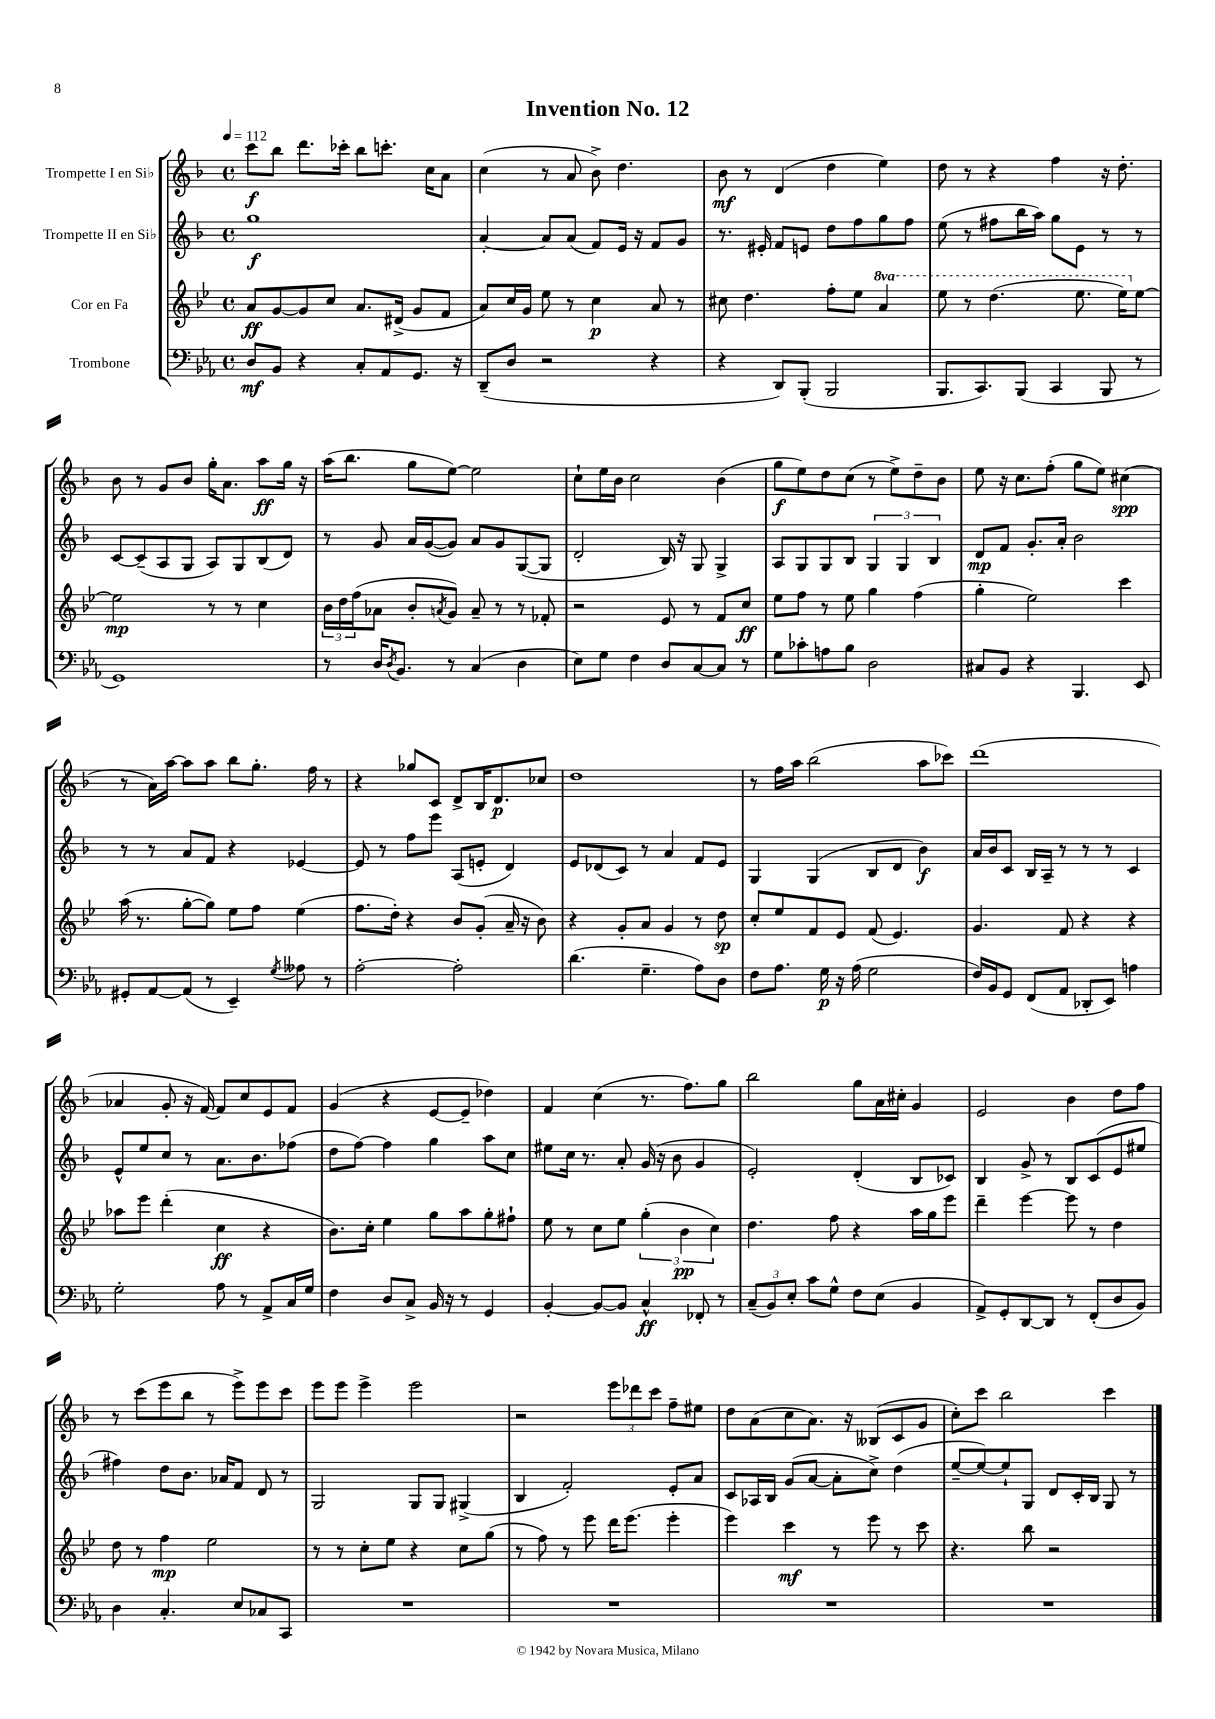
\header { title = "Invention No. 12" }
<<
\new StaffGroup <<
\new Staff = "s0" \with { instrumentName = "Trompette I en Sib" } {
    \clef treble \key f \major \defaultTimeSignature \time 4/4 \tempo 4 = 112
    c'''8\f bes''8 d'''8. ces'''16-. bes''8 c'''8.-. c''16 a'8 |
    c''4( r8 a'8 bes'8->) d''4. |
    bes'8\mf r8 d'4( d''4 e''4) |
    d''8 r8 r4 f''4 r16 d''8.-. |
    bes'8 r8 g'8 bes'8 g''16-. a'8. a''8\ff g''16 r16 |
    a''16( bes''8. g''8 e''8~) e''2 |
    c''8-! e''16 bes'16 c''2 bes'4( |
    g''8\f e''8) d''8 c''8( r8 e''8->) d''8-- bes'8 |
    e''8 r16 c''8. f''8-.( g''8 e''8) cis''4\spp( |
    r8 a'16) a''16~ a''8 a''8 bes''8 g''8.-. f''16 r8 |
    r4 ges''8 c'8 d'8-> bes16 d'8.\p ces''8 |
    d''1 |
    r8 f''16 a''16 bes''2( a''8 ces'''8) |
    d'''1( |
    aes'4 g'8-. r16 f'16~) f'8 c''8 e'8 f'8 |
    g'4( r4 e'8~ e'8-- des''4) |
    f'4 c''4( r8. f''8.) g''8 |
    bes''2 g''8 a'16 cis''16-. g'4 |
    e'2 bes'4 d''8 f''8 |
    r8 c'''8( e'''8 bes''8 r8 e'''8->) e'''8 c'''8 |
    e'''8 e'''8 e'''4-> e'''2 |
    r2 \tuplet 3/2 { e'''8 des'''8 c'''8 } f''8-- eis''8 |
    d''8 a'8( c''8 a'8.) r16 beses8( c'8 g'8 |
    c''8-.) c'''8 bes''2 c'''4 \bar "|." |
}
\new Staff = "s1" \with { instrumentName = "Trompette II en Sib" } {
    \clef treble \key f \major \defaultTimeSignature \time 4/4
    g''1\f |
    a'4~-. a'8 a'8( f'8) e'16 r16 f'8 g'8 |
    r8. eis'16-. f'8 e'8 d''8 f''8 g''8 f''8 |
    e''8( r8 fis''8 bes''16 a''16) g''8 e'8 r8 r8 |
    c'8~ c'8--( a8 g8 a8) g8 bes8( d'8) |
    r8 g'8 a'16 g'16~( g'8) a'8 g'8 g8~( g8 |
    d'2-. bes16) r16 g8 g4-> |
    a8 g8 g8 bes8 \tuplet 3/2 { g4 g4 bes4 } |
    d'8\mp f'8 g'8.-. a'16-. bes'2 |
    r8 r8 a'8 f'8 r4 ees'4~ |
    ees'8 r8 f''8 e'''8 a8( e'8-. d'4) |
    e'8 des'8( c'8) r8 a'4 f'8 e'8 |
    g4 g4( bes8 d'8 bes'4\f) |
    a'16 bes'16 c'8 bes16 a16-- r8 r8 r8 c'4 |
    e'8-^ e''8 c''8 r8 a'8. bes'8. fes''8( |
    d''8 f''8~) f''4 g''4 a''8 c''8 |
    eis''8 c''16 r8. a'8-. g'16( r16 bes'8 g'4 |
    e'2-.) d'4-.( bes8 ces'8) |
    bes4 g'8-> r8 bes8 c'8( e'8 eis''8 |
    fis''4) d''8 bes'8. aes'16 f'8 d'8 r8 |
    g2 g8 g8 gis4->( |
    bes4 f'2-.) e'8-. a'8 |
    c'8 aes16 bes16 g'8( a'8~ a'8-. c''8->) d''4( |
    e''8~-- e''8~) e''8-! g8 d'8 c'16-. bes16 g8 r8 \bar "|." |
}
\new Staff = "s2" \with { instrumentName = "Cor en Fa" } {
    \clef treble \key bes \major \defaultTimeSignature \time 4/4 \set Staff.ottavationMarkups = #ottavation-simple-ordinals
    a'8\ff g'8~ g'8 c''8 a'8. dis'16->( g'8 f'8 |
    a'8) c''16 g'16 ees''8 r8 c''4\p a'8 r8 |
    cis''8 d''4. f''8-. ees''8 \ottava #1 a''4 |
    ees'''8 r8 d'''4.( ees'''8. ees'''16) \ottava #0 ees''8~ |
    ees''2\mp r8 r8 c''4 |
    \tuplet 3/2 { bes'16 d''16 f''16( } aes'8 bes'8-. \acciaccatura { a'8 } g'8) a'8-- r8 r8 fes'8-. |
    r2 ees'8 r8 f'8 c''8\ff |
    ees''8 f''8 r8 ees''8 g''4 f''4( |
    g''4-. ees''2) c'''4 |
    a''16( r8. g''8~-. g''8) ees''8 f''8 ees''4( |
    f''8. d''16-.) r4 bes'8 g'8-.( a'16-- r16 bes'8) |
    r4 g'8-. a'8 g'4 r8 d''8\sp |
    c''8-. ees''8 f'8 ees'8 f'8( ees'4.) |
    g'4. f'8 r4 r4 |
    aes''8 ees'''8 d'''4-.( c''4\ff r4 |
    bes'8.) c''16-. ees''4 g''8 a''8 g''8-. fis''8-! |
    ees''8 r8 c''8 ees''8 \tuplet 3/2 { g''4-.( bes'4\pp c''4) } |
    d''4. f''8 r4 a''16 g''16 ees'''8 |
    d'''4-- ees'''4~ ees'''8 r8 d''4 |
    d''8 r8 f''4\mp ees''2 |
    r8 r8 c''8-. ees''8 r4 c''8 g''8( |
    r8 f''8) r8 ees'''8 d'''16 ees'''8.( ees'''4-. |
    ees'''4) c'''4\mf r8 ees'''8 r8 c'''8 |
    r4. bes''8 r2 \bar "|." |
}
\new Staff = "s3" \with { instrumentName = "Trombone" } {
    \clef bass \key ees \major \defaultTimeSignature \time 4/4
    d8\mf bes,8 r4 c8-. aes,8 g,8. r16 |
    d,8--( d8 r2 r4 |
    r4 d,8) bes,,8-.( bes,,2 |
    bes,,8. c,8.) bes,,8( c,4 bes,,8 r8 |
    g,1) |
    r8 d16 \acciaccatura { d8 } bes,8. r8 c4( d4 |
    ees8) g8 f4 d8 c8~ c8 r8 |
    g8 ces'8-. a8 bes8 d2 |
    cis8 bes,8 r4 bes,,4. ees,8 |
    gis,8-. aes,8~ aes,8( r8 ees,4--) \acciaccatura { g8 } aeses8 r8 |
    aes2~-. aes2-. |
    d'4.( g4.-- aes8) d8 |
    f8 aes8. g16\p r16 aes16( g2 |
    f16) bes,16 g,8 f,8( aes,8 des,8-. ees,8) a4 |
    g2-. aes8 r8 aes,8-> c16 g16 |
    f4 d8 c8-> bes,16 r16 r8 g,4 |
    bes,4~-. bes,8~ bes,8 c4-^\ff fes,8-. r8 |
    \tuplet 3/2 { c8--( bes,8) ees8-. } c'8 g8-^ f8 ees8( bes,4 |
    aes,8->) g,8-. d,8~ d,8 r8 f,8-.( d8 bes,8) |
    d4 c4.-. ees8 ces8 c,8 |
    R1 |
    R1 |
    R1 |
    R1 \bar "|." |
}
>>
>>
\layout { \context { \Score \remove "Bar_number_engraver" } }
